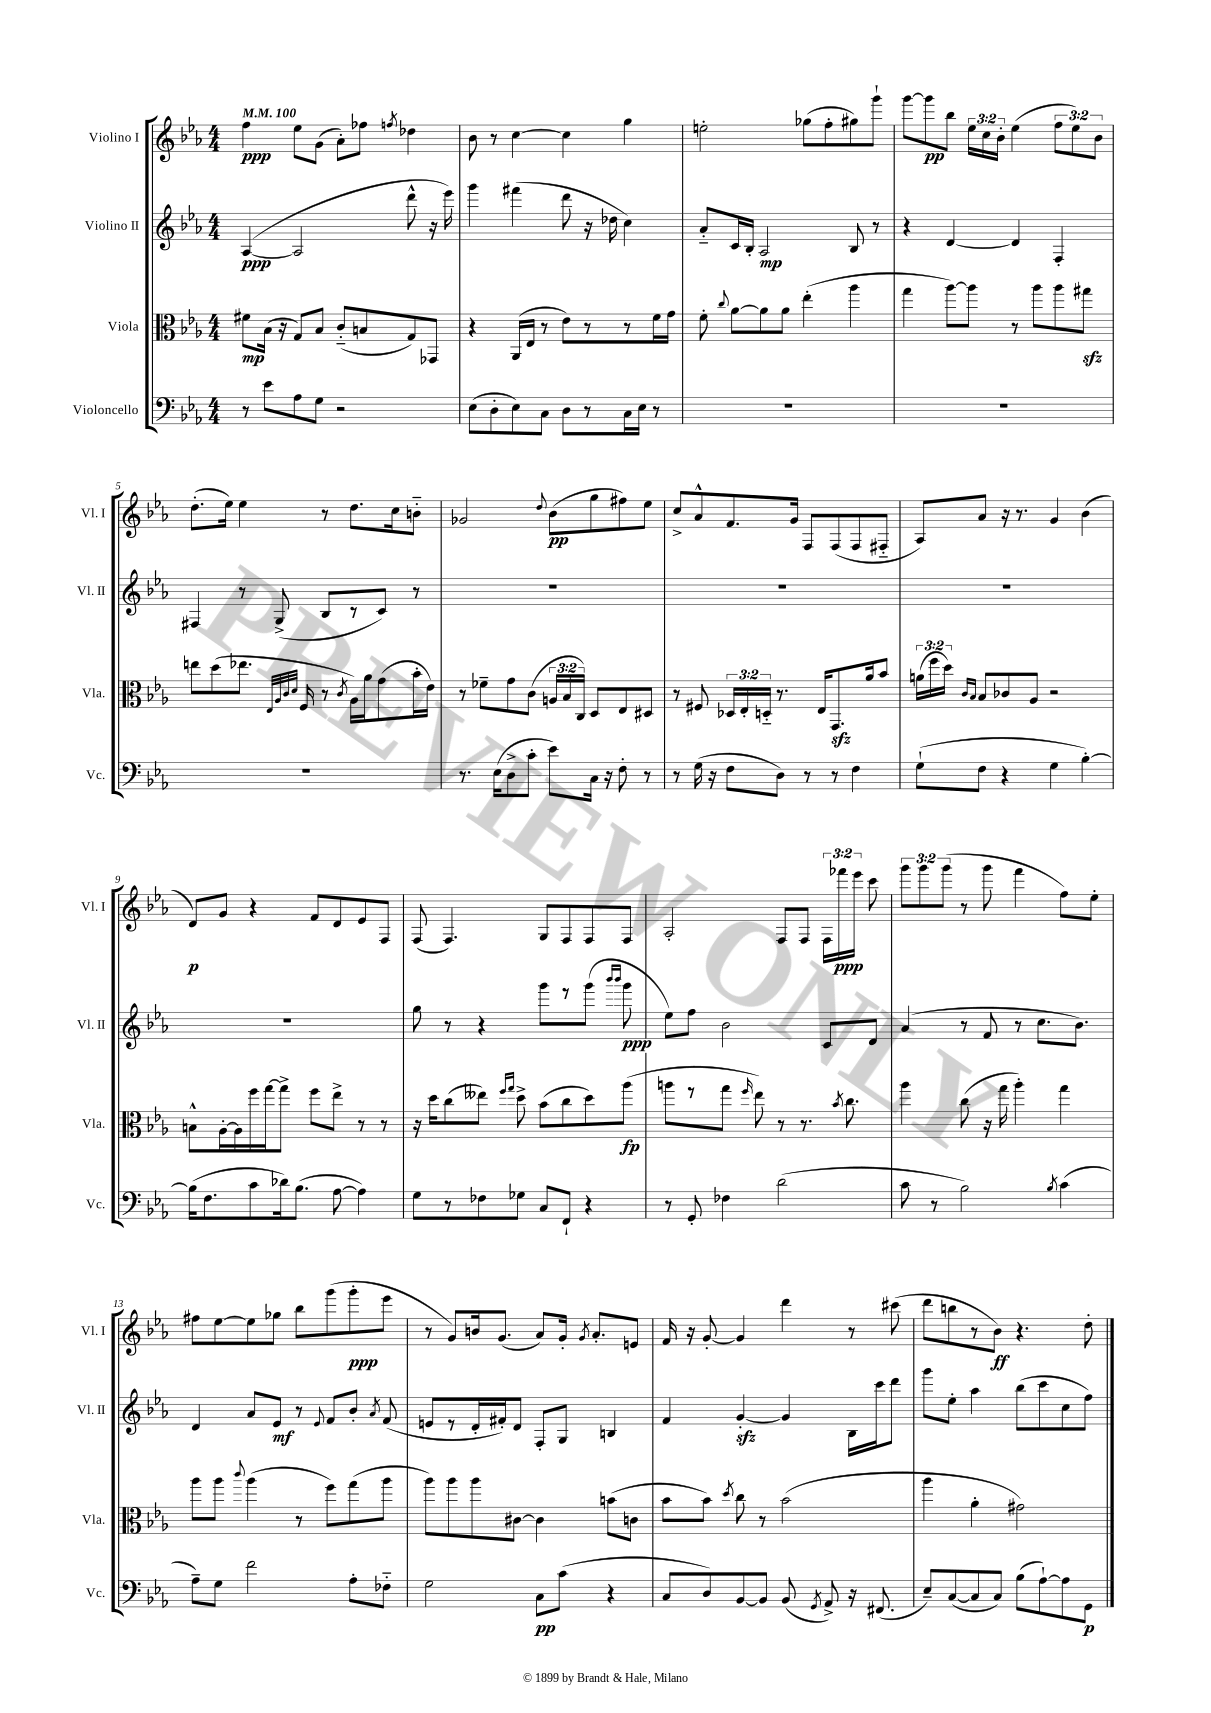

**kern	**kern	**kern	**kern
*staff4	*staff3	*staff2	*staff1
*clefF4	*clefC3	*clefG2	*clefG2
*k[b-e-a-]	*k[b-e-a-]	*k[b-e-a-]	*k[b-e-a-]
*M4/4	*M4/4	*M4/4	*M4/4
*MM100	*MM100	*MM100	*MM100
8r	8f#	([4A-	4ff
8e-	(16B-	.	.
.	16r	.	.
8A-	8G)	2A-]	8ee-
8G	8B-	.	(8g
2r	(8c'~	.	8a-')
.	8B	.	8ff-
.	.	.	8qff
.	8G)	8ddd^^	4dd-
.	8GG-	16r	.
.	.	16eee-)	.
=	=	=	=
(8E-	4r	4ggg	8b-
8D'	.	.	8r
8E-)	(16AA-	(4fff#	[4cc
.	16E-	.	.
8C	8r	.	.
8D	8e-)	8ddd	4cc]
8r	8r	16r	.
.	.	16dd-	.
16C	8r	4cc)	4gg
16E-	.	.	.
8r	16f	.	.
.	16g	.	.
=	=	=	=
1r	8f'	8a-'~	2ee'
.	8qqcc	.	.
.	[8a-	16c	.
.	.	16B-'	.
.	8a-]	2A-	.
.	8a-	.	.
.	(4ee-'	.	(8gg-
.	.	.	8ff'
.	4aa-	8B-	8gg#)
.	.	8r	8ggg`
=	=	=	=
1r	4gg	4r	[8ggg
.	.	.	8ggg]
.	[8aa-)	[4d	8bb-
.	8aa-]	.	24ee-
.	.	.	24cc
.	.	.	24b-'
.	8r	4d]	(4ee-
.	8aa-	.	.
.	8aa-	4F'	12ff
.	.	.	12ee-)
.	8gg#	.	.
.	.	.	12b-
=	=	=	=
1r	8ee	4F#	(8.dd'
.	(8dd	.	.
.	.	.	16ee-)
.	8.ee-	8r	4ee-
.	.	(8G^	.
.	32qqE-	.	.
.	32qqA-	.	.
.	32qqc	.	.
.	32qqd	.	.
.	16F	.	.
.	8r	8B-	8r
.	8qc	.	.
.	16A-)	8r	8.dd
.	16a-	.	.
.	(8g	8c)	.
.	.	.	16cc
.	16b-'	8r	8b'~
.	16e-)	.	.
=	=	=	=
8.r	8r	1r	2g-
.	8f-~	.	.
(16E-	.	.	.
8D^	8g	.	.
8c'	(8c	.	.
.	.	.	8qqdd
8e-)	24A	.	(8b-
.	24B-	.	.
.	24C)	.	.
16C	8D	.	8gg
16r	.	.	.
8F'	8E-	.	8ff#)
8r	8D#	.	8ee-
=	=	=	=
8r	8r	1r	8cc^
(16G	8F#	.	8a-^^
16r	.	.	.
8F	24D-	.	8.f
.	24E-'	.	.
.	24D'~	.	.
8D)	8.r	.	.
.	.	.	16g
8r	.	.	8F
.	16E-	.	.
8r	8.GG	.	(8F
4F	.	.	8F
.	16a-	.	.
.	8b-	.	8F#'~
=	=	=	=
(8G`	(24a	1r	8A-)
.	24ff	.	.
.	24dd)	.	.
.	16qqc	.	.
.	16qqB-	.	.
8F	8B-	.	8a-
4r	8c-	.	16r
.	.	.	8.r
.	8A-	.	.
4G	2r	.	4g
[4B-')	.	.	(4b-
=	=	=	=
(16B-]	8B^^	1r	8d)
8.F	.	.	.
.	[16A-'	.	8g
.	16A-]	.	.
8c	16ff	.	4r
.	[16gg	.	.
16d-)	8gg^]	.	.
(8.B-	.	.	.
.	8ff	.	8f
[8A-	8ee-^	.	8d
4A-])	8r	.	8e-
.	8r	.	8F
=	=	=	=
8G	16r	8gg	(8F
.	16dd	.	.
8r	(8cc	8r	4.F)
8F-	8ee--)	4r	.
.	16qqff	.	.
.	16qqgg	.	.
8G-	8dd^	.	.
8C	(8b-	8ggg	8G
8FF`	8cc	8r	8F
4r	8dd)	(8ggg	8F
.	.	16qqbbb-	.
.	.	16qqbbb-	.
.	(8aa-	8ggg	8F
=	=	=	=
8r	8aa	8ee-)	2A-'
8GG'	8r	8ff	.
4F-	8gg	2b-	.
.	16qqff	.	.
.	8ee-)	.	.
(2d	8r	.	8F
.	8.r	.	8F
.	.	8c	24F
.	.	.	24fff-
.	8qb-	.	.
.	8.cc	.	.
.	.	.	24eee-
.	.	8d	8ccc
=	=	=	=
8c	4aa-	(4a-	12ggg
.	.	.	12ggg
8r	.	.	.
.	.	.	(12ggg
2B-)	(8cc	8r	8r
.	16r	8f	8ggg
.	16gg	.	.
.	4aa-')	8r	4fff
.	.	8.cc	.
8qB-	.	.	.
(4c	4gg	.	8ff)
.	.	8.b-)	.
.	.	.	8ee-'
=	=	=	=
8A-~)	8aa-	4d	8ff#
8G	8aa-	.	[8ee-
.	8qqccc	.	.
2f	(4aa-	8a-	8ee-]
.	.	8e-	8gg-
.	8r	8r	8bb-
.	.	8qqe-	.
.	8ff)	8f	(8ggg
8A-'	(8gg	8b-'	8ggg'
.	.	8qa-	.
8F-'~	8aa-	(8f	8eee-
=	=	=	=
2G	8aa-)	8e	8r
.	8aa-	8r	8g)
.	8aa-	16d'	16b
.	.	16f#')	(8.g
.	[8c#	8d	.
8C	4c#]	8F'	8a-)
(8c	.	8G	16g'
.	.	.	8qg
.	.	.	8.a-'
4r	(8b	4B	.
.	8c	.	8e
=	=	=	=
8C	8b-	4f	16f
.	.	.	16r
8D)	8b-)	.	[8g'
.	8qdd	.	.
[8BB-	8cc	[4g'	4g]
8BB-]	8r	.	.
(8BB-	(2b-	4g]	4ddd
8qGG	.	.	.
8AA-^)	.	.	.
16r	.	16B-	8r
(8.FF#	.	16ccc	.
.	.	8ddd	(8ccc#
=	=	=	=
8E-~)	4aa-	8ggg	8ddd
([8C	.	8ee-'	8bb
8C]	4a-'	4aa-	8r
8C)	.	.	8b-)
(8B-	2g#)	(8bb-	4.r
[8A-`)	.	8ccc	.
8A-]	.	8cc	.
8GG	.	8ff)	8dd'
==	==	==	==
*-	*-	*-	*-
